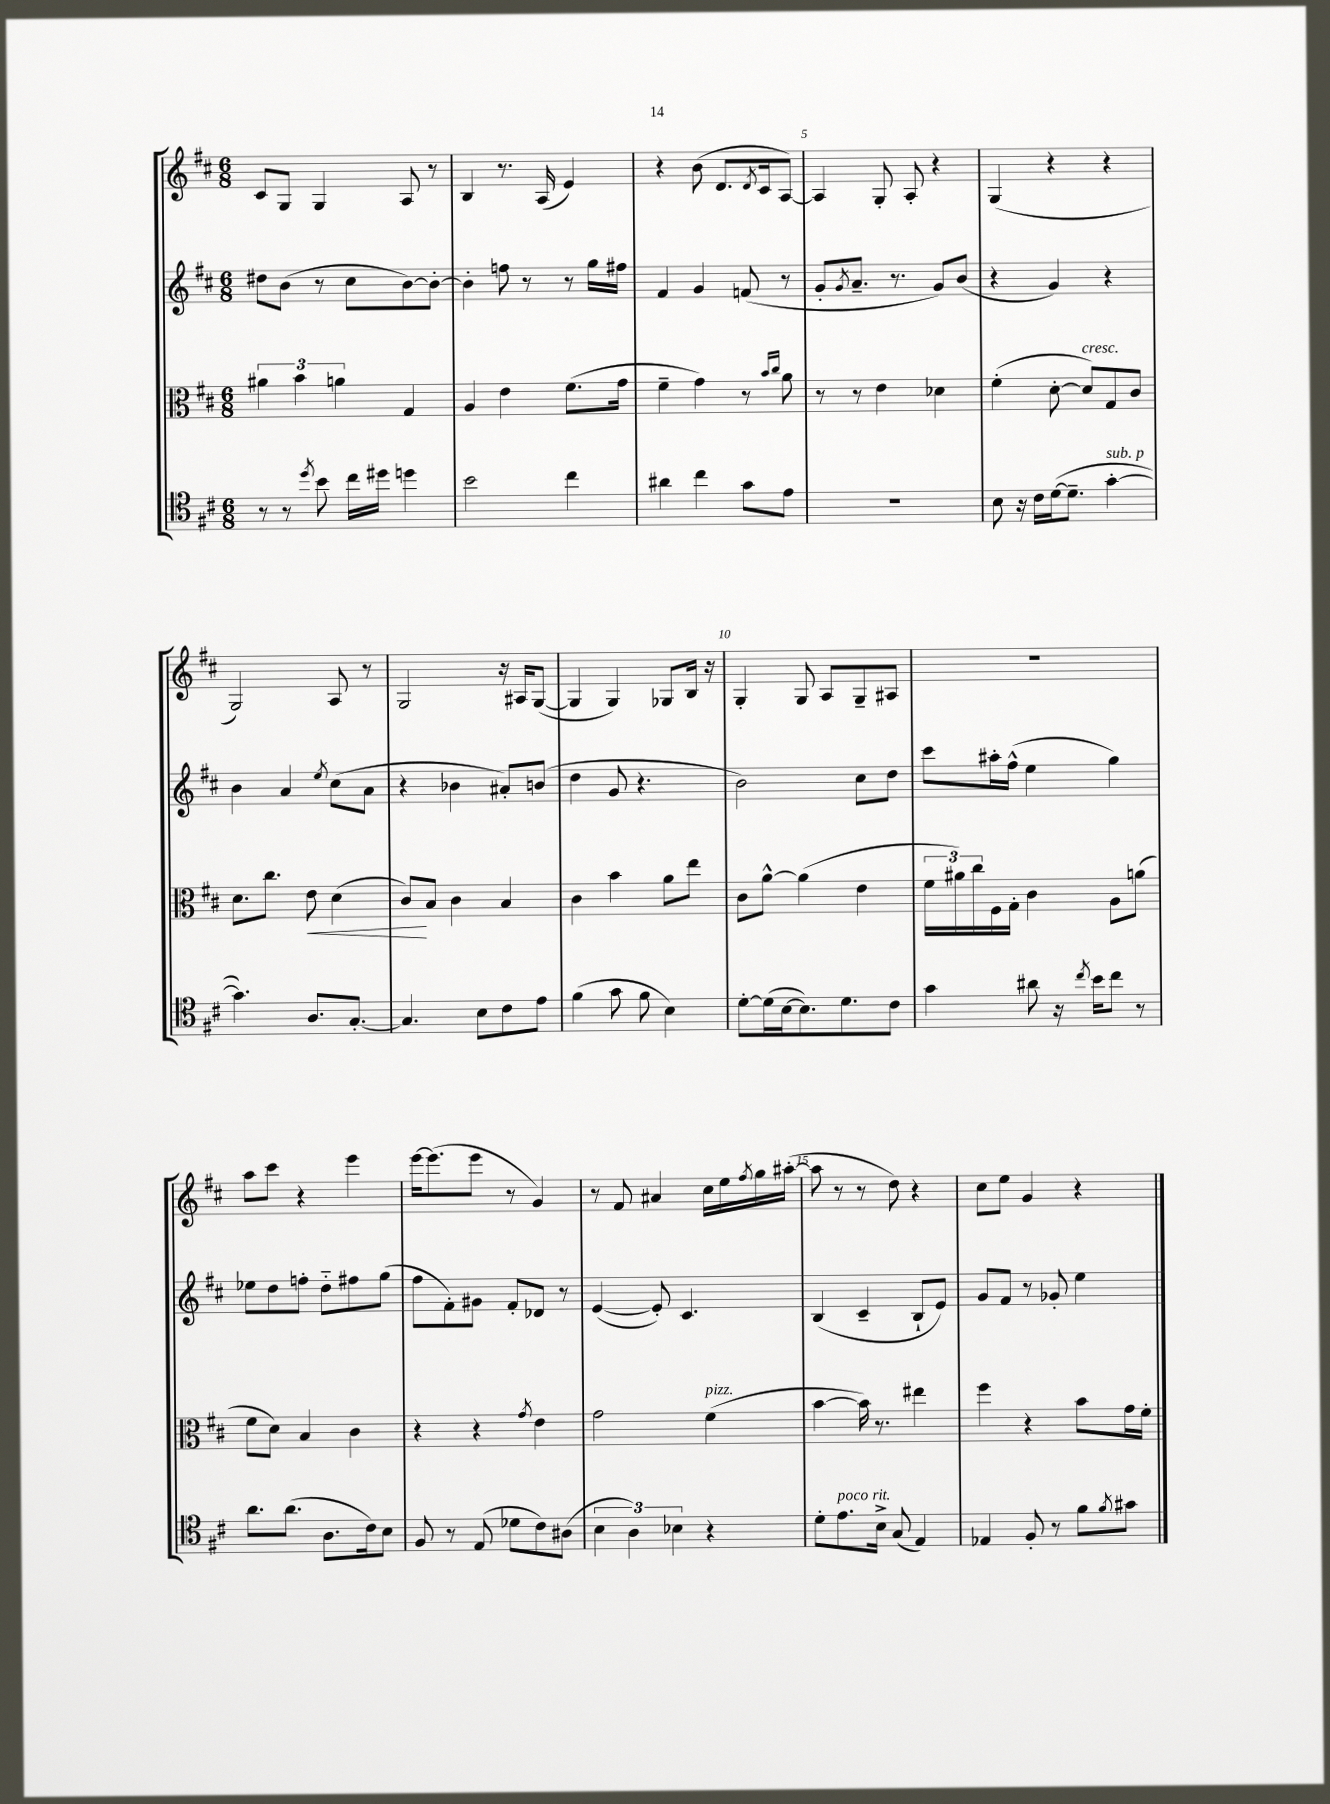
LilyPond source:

<<
\new StaffGroup <<
\new Staff = "s0" {
    \clef treble \key d \major \numericTimeSignature \time 6/8
    cis'8 g8 g4 a8 r8 |
    b4 r8. a16( e'4) |
    r4 b'8( d'8. \acciaccatura { d'8 } cis'16 a8~) |
    a4 g8-. a8-. r4 |
    g4( r4 r4 |
    g2) a8 r8 |
    g2 r16 ais16 g8~( |
    g4 g4) ges8 b16 r16 |
    g4-. g8 a8 g8-- ais8 |
    R2. |
    a''8 cis'''8 r4 e'''4 |
    e'''16~ e'''8.( e'''8 r8 g'4) |
    r8 fis'8 ais'4 cis''16 e''16 \acciaccatura { fis''8 } g''16 ais''16~-.( |
    ais''8 r8 r8 d''8) r4 |
    cis''8 e''8 g'4 r4 \bar "|." |
}
\new Staff = "s1" {
    \clef treble \key d \major \numericTimeSignature \time 6/8
    dis''8 b'8( r8 cis''8 b'8~) b'8~-. |
    b'4-. f''8 r8 r8 g''16 fis''16 |
    fis'4 g'4 f'8( r8 |
    g'8-. \acciaccatura { g'8 } a'8.-- r8. g'8) b'8( |
    r4 g'4) r4 |
    b'4 a'4 \acciaccatura { e''8 } cis''8( a'8 |
    r4 bes'4 ais'8-.) b'8( |
    d''4 g'8 r4. |
    b'2) cis''8 d''8 |
    cis'''8 ais''16-. fis''16-^( e''4 g''4) |
    ees''8 d''8 f''8-. d''8-_ fis''8 g''8( |
    fis''8 fis'8-.) gis'8 fis'8-. des'8 r8 |
    e'4~( e'8-.) cis'4. |
    b4( cis'4-- b8-! e'8) |
    g'8 fis'8 r8 ges'8-. e''4 \bar "|." |
}
\new Staff = "s2" {
    \clef alto \key d \major \numericTimeSignature \time 6/8
    \tuplet 3/2 { ais'4 b'4 a'4 } g4 |
    a4 e'4 fis'8.( g'16 |
    fis'4-- g'4) r8 \grace { b'16 cis''16 } a'8 |
    r8 r8 e'4 des'4 |
    fis'4-.( d'8~-. d'8^\markup { \italic "cresc." }) g8 cis'8 |
    d'8. cis''8. e'8\< d'4( |
    cis'8\!) b8 cis'4 b4 |
    cis'4 b'4 a'8 e''8 |
    cis'8 a'8~-^ a'4( e'4 |
    \tuplet 3/2 { fis'16 ais'16) cis''16 } fis16 g16-. cis'4 a8 a'8( |
    fis'8 d'8) b4 cis'4 |
    r4 r4 \acciaccatura { g'8 } e'4 |
    g'2 fis'4^\markup { \italic "pizz." }( |
    b'4~ b'16) r8. eis''4 |
    fis''4 r4 b'8 g'16 fis'16-. \bar "|." |
}
\new Staff = "s3" {
    \clef tenor \key d \major \numericTimeSignature \time 6/8
    r8 r8 \acciaccatura { d''8 } b'8 cis''16 dis''16 d''4 |
    b'2 cis''4 |
    ais'4 cis''4 g'8 e'8 |
    R2. |
    b8 r16 cis'16 d'16~( d'8.-- g'4~-.^\markup { \italic "sub. p" } |
    g'4.) a8. g8.~-. |
    g4. b8 cis'8 e'8 |
    fis'4( g'8 fis'8 b4) |
    d'8~-. d'16( b16~ b8.) d'8. cis'8 |
    g'4 ais'8 r16 \acciaccatura { cis''8 } b'16 cis''8 r8 |
    a'8. a'8.( a8. cis'16) b8 |
    fis8 r8 e8( des'8 cis'8) ais8( |
    \tuplet 3/2 { b4 a4) bes4 } r4 |
    d'8-. e'8.^\markup { \italic "poco rit." } b16-> g8( e4) |
    ees4 fis8-. r8 fis'8 \acciaccatura { fis'8 } gis'8 \bar "|." |
}
>>
>>
\layout { \context { \Score currentBarNumber = #2 \override BarNumber.break-visibility = ##(#f #t #t) barNumberVisibility = #(every-nth-bar-number-visible 5) } }
